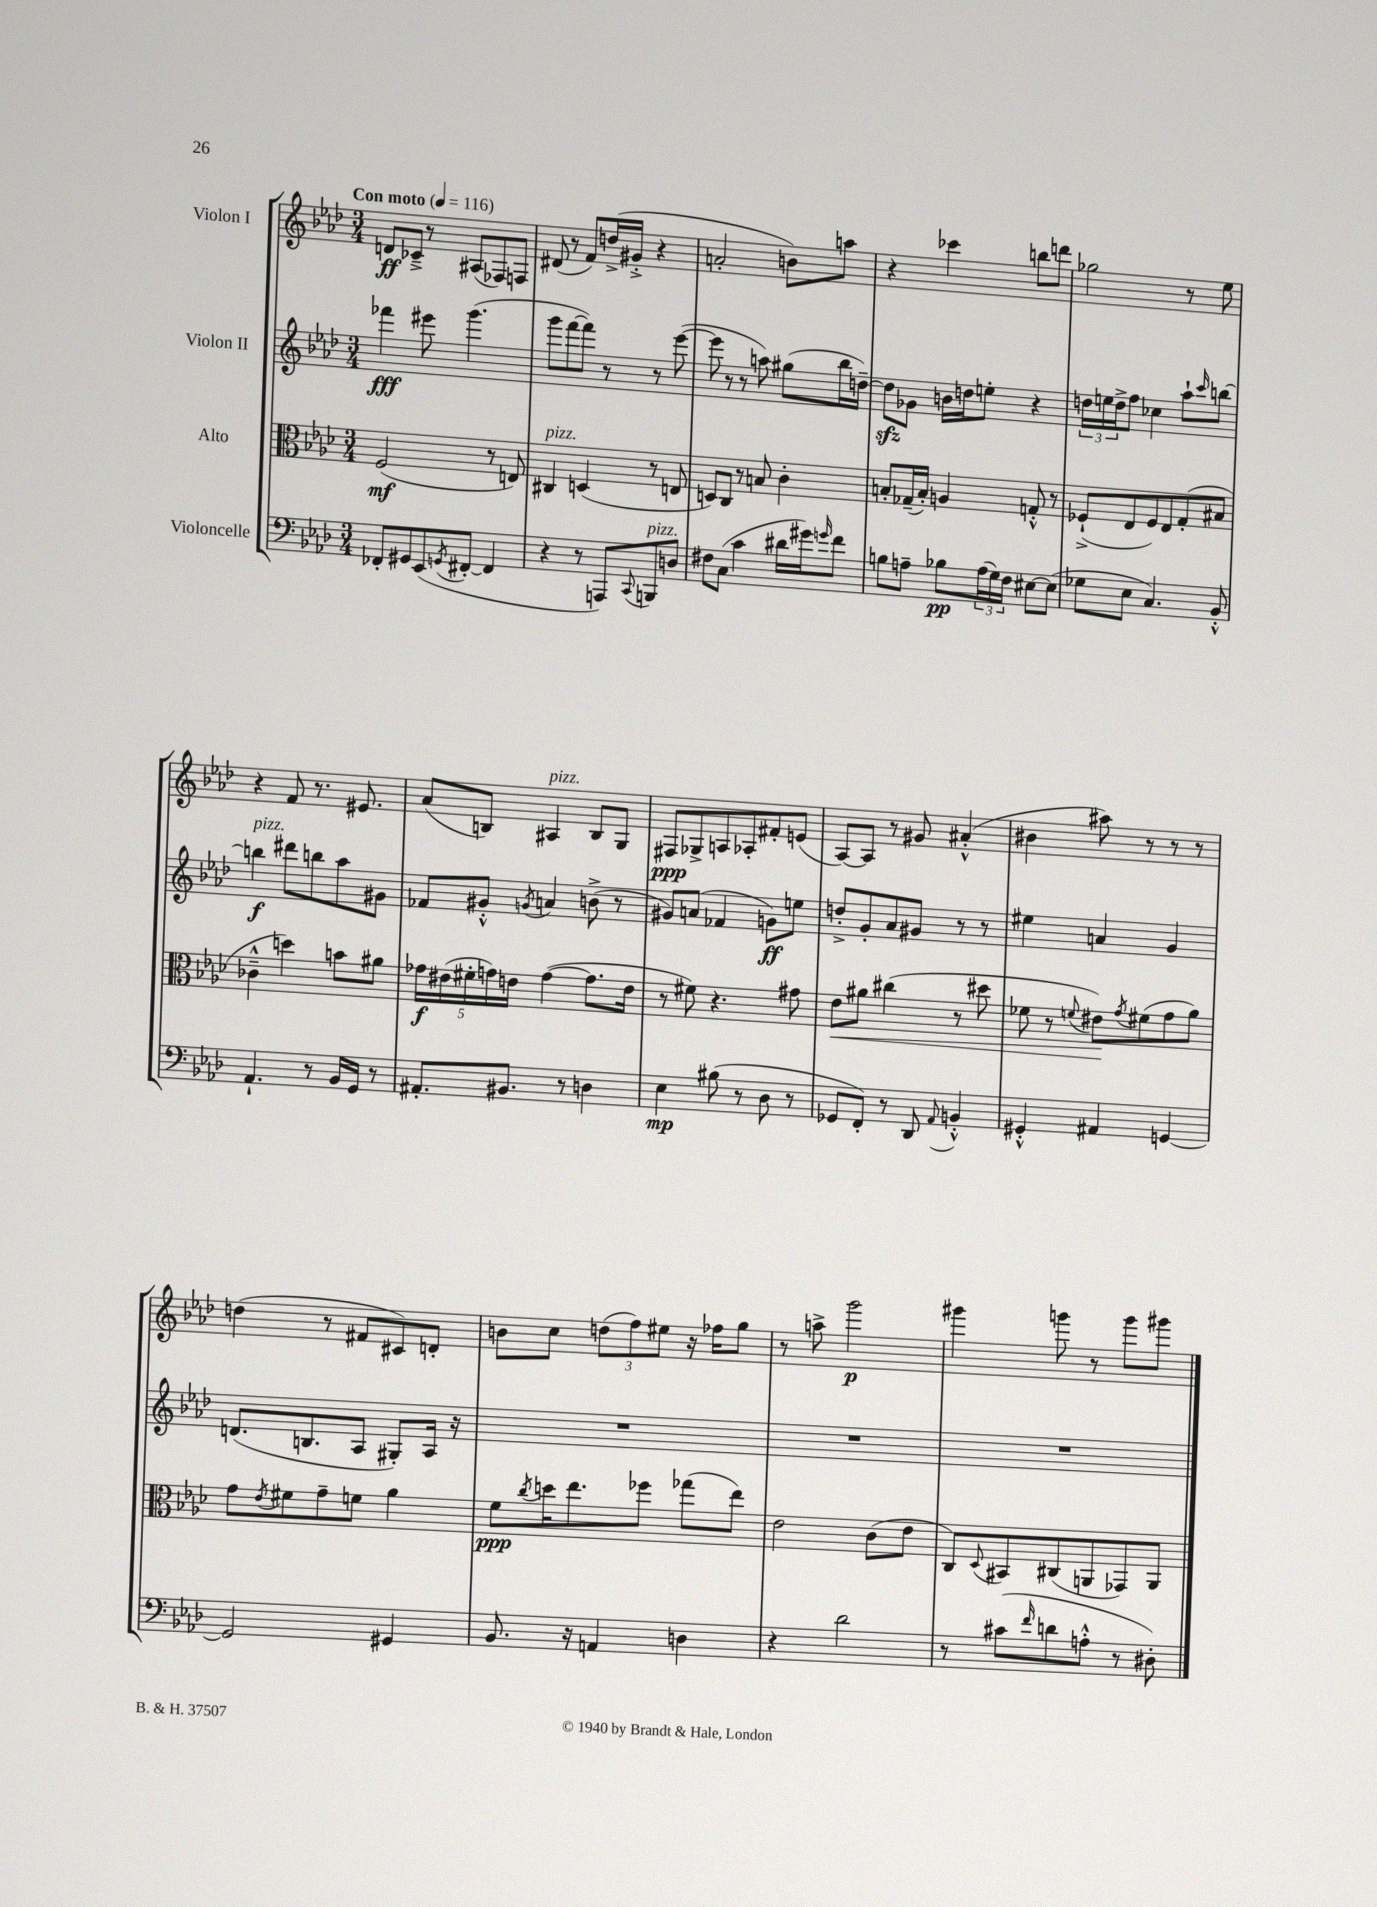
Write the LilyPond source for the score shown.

<<
\new StaffGroup <<
\new Staff = "s0" \with { instrumentName = "Violon I" } {
    \clef treble \key aes \major \numericTimeSignature \time 3/4 \tempo "Con moto" 4 = 116
    d'8\ff ces'8---> r8 ais8( fes8) f8 |
    dis'8( r8 f'8) d''16->( gis'16-.-> r4 |
    a'2-. b'8) a''8 |
    r4 ces'''4 b''8 d'''8 |
    ges''2 r8 ees''8 |
    r4 f'8 r8. eis'8. |
    aes'8( b8) ais4^\markup { \italic "pizz." } b8 g8 |
    fis8\ppp ges8-> a8 aes8-. fis'8-. e'8( |
    aes8~) aes8 r8 gis'8 ais'4-.-^( |
    bis'4 ais''8) r8 r8 r8 |
    d''4( r8 fis'8 cis'8) d'8-. |
    b'8 c''8 \tuplet 3/2 { d''8( f''8) eis''8 } r16 fes''16 g''8 |
    r8 a''8-> g'''2\p |
    gis'''4 g'''8 r8 g'''8 gis'''8 \bar "|." |
}
\new Staff = "s1" \with { instrumentName = "Violon II" } {
    \clef treble \key aes \major \numericTimeSignature \time 3/4
    fes'''4\fff eis'''8 g'''4.( |
    g'''8 f'''8~ f'''8) r8 r8 ees'''8~( |
    ees'''8 r8 r8 a''8) gis''8( bes''16 d''16~--) |
    d''8\sfz ges'8 b'16 d''16 e''8-. r4 |
    \tuplet 3/2 { d''16 e''16 d''16-> } f''8 ces''4 aes''8-! \grace { c'''16 } b''8~ |
    b''4\f^\markup { \italic "pizz." } dis'''8 b''8 aes''8 gis'8 |
    fes'8 gis'8-.-^ \acciaccatura { g'8 } a'4 b'8->( r8 |
    gis'8) a'8( fes'4 g'8\ff) e''8 |
    d''8-.-> g'8-. aes'8 gis'8 r8 r8 |
    eis''4 a'4 g'4 |
    d'8.( b8. aes8 gis8-.) aes16 r16 |
    R2. |
    R2. |
    R2. \bar "|." |
}
\new Staff = "s2" \with { instrumentName = "Alto" } {
    \clef alto \key aes \major \numericTimeSignature \time 3/4
    f2\mf( r8 e8) |
    cis4^\markup { \italic "pizz." } d4( r8 e8 |
    d8) c8 r8 b8 c'4-. |
    b8-. ges16--( b16-.) a4 g8-.-^ r8 |
    fes8-!->( ees8 fes8) ees8 g8-.( bis8 |
    ces'4---^ d''4) b'8 ais'8 |
    \tuplet 5/4 { ges'16\f eis'16( fis'16-. g'16) e'16 } g'4~( g'8. e'16 |
    r8 fis'8) r4. gis'8 |
    ees'8\< ais'8 cis''4( r8 dis''8 |
    fes'8 r8 \appoggiatura { f'8 } eis'8\!) \acciaccatura { g'8 } fis'8( g'8 aes'8) |
    g'8 \acciaccatura { ees'8 } fis'8 g'8-- f'8 aes'4 |
    f'8\ppp \acciaccatura { c''8 } d''16 ees''8. fes''8 ges''8( ees''8) |
    ees'2 c'8( ees'8 |
    c8) \appoggiatura { des8 } bis,8 cis8( a,8 ges,8) a,8 \bar "|." |
}
\new Staff = "s3" \with { instrumentName = "Violoncelle" } {
    \clef bass \key aes \major \numericTimeSignature \time 3/4
    fes,8-. gis,8 ees,8( \acciaccatura { g,8 } fis,8~-. fis,4 |
    r4 r8 a,,8) \appoggiatura { c,8 } b,,8^\markup { \italic "pizz." } d8 |
    fis8 c8( c'4 dis'16 gis'16) \grace { g'16 } f'8 |
    b8 a8-- bes8\pp \tuplet 3/2 { a16( g16) f16 } eis8~ eis8( |
    ges8 ees8 c4.) bes,8-.-^ |
    aes,4.-! r8 bes,16 g,16 r8 |
    ais,8.-. bis,8. r8 d4 |
    ees4\mp bis8( r8 des8 r8 |
    ges,8 f,8-.) r8 des,8 \appoggiatura { aes,8 } b,4-.-^ |
    gis,4-.-^ ais,4 g,4~ |
    g,2 gis,4 |
    bes,8. r16 a,4 d4 |
    r4 des'2 |
    r8 cis'8( \grace { f'16 } d'8 a8-.-^ r8 dis8-.) \bar "|." |
}
>>
>>
\layout { \context { \Score \remove "Bar_number_engraver" } }
